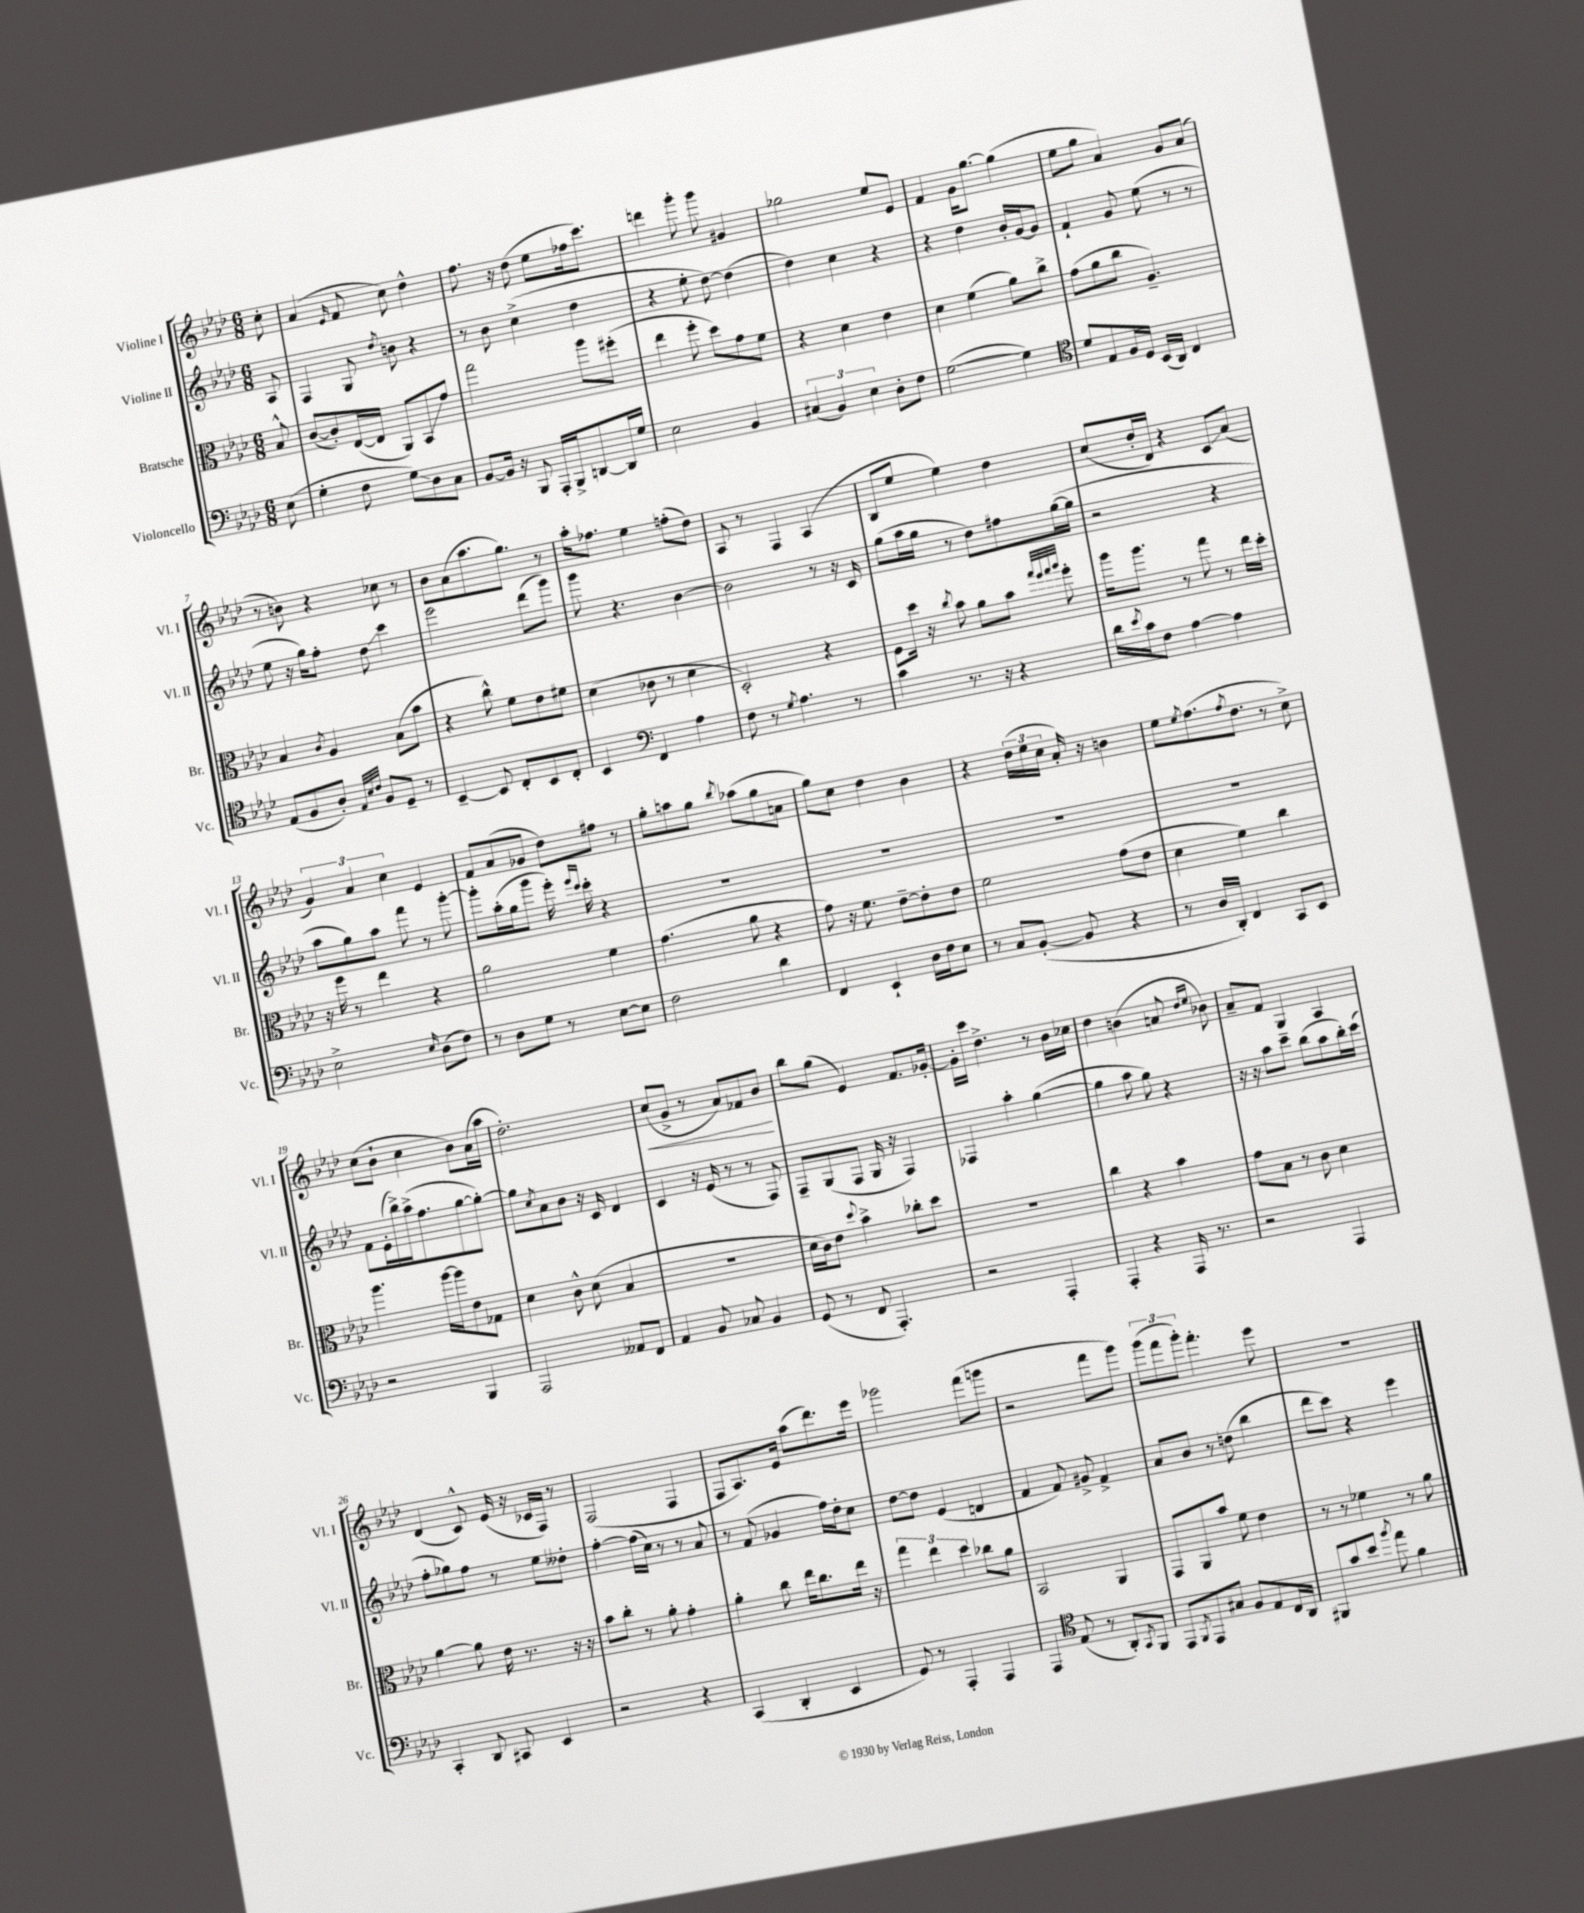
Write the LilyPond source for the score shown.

<<
\new StaffGroup <<
\new Staff = "s0" \with { instrumentName = "Violine I" shortInstrumentName = "Vl. I" } {
    \clef treble \key aes \major \numericTimeSignature \time 6/8 \partial 8
    c''8-. |
    aes'4( \grace { ees'16 } f'8 c''8) des''4-^ |
    f''8. r16 des''8( ees''8 fes''16 c'''8.) |
    d'''4 g'''8-. g'''8 gis'4 |
    ges''2 ees''8 ees'8 |
    f'4 g'16 g''8.~ g''4( |
    ees''8 g''8 aes'4) g'8 aes'8( |
    r8 b'8) r4 ces''8 r8 |
    bes'8 aes'8( aes''8. g''8.) r8 |
    aes''16-. fes''8. ees''4 f''8-.( des''8) |
    aes8 r8 f4 aes4( |
    bes8 ees''8 ees''4) des''4 |
    c''8( des''16-. des'16) r4 c'8\glissando aes'8( |
    \tuplet 3/2 { g'4) aes'4 c''4 } ees'4 |
    f'8 aes'8( ges'8 des''8) fis''8 r8 |
    g''8-. a''8 g''8 \acciaccatura { bes''8 } aes''8( g''8 a'8 |
    g''8) c''8 des''4 bes'4 |
    r4 \tuplet 3/2 { des''16( ees''16 c''16 } aes'16-.) r16 b'4 |
    ees''8 \acciaccatura { ees''8 } f''8.( \acciaccatura { f''8 } des''8. r8 c''8->) |
    c''8( bes'8-! c''4 bes'8) aes'16( aes''16 |
    des''2.-.) |
    c''8\<( g'8-> r8 aes'8) fes'8 bes'8\! |
    bes''8 g''8( ees'4) f'8. ges'16~-. |
    ges'16-. c'''16 des''4.-> r8 bes'16 ces''16 |
    des''4 b'4( a'8 \grace { des''16 ees''16 } bes'8) |
    aes'8-- f'8 g4 aes4 |
    des'4( c'8-^) ees'16( r16 ces'16 f16) r8 |
    f2( f4 |
    f8 aes8.) ees'16 aes''8( des'''8.) ees'''16 |
    ges'''2 f'''8( g'''8 |
    r2 f'''8 g'''8) |
    \tuplet 3/2 { g'''8( f'''8 g'''8-.) } f'''4.-. ees'''8 |
    R2. \bar "|." |
}
\new Staff = "s1" \with { instrumentName = "Violine II" shortInstrumentName = "Vl. II" } {
    \clef treble \key aes \major \numericTimeSignature \time 6/8 \partial 8
    aes8 |
    f4 g8 \acciaccatura { des''8 } b'8 r4 |
    r8 bes'8 c''4->( des''4 |
    r4 ees''8-. des''8~) des''4( |
    des''4) c''4 r4 |
    r4 des''4 bes'16-. g'16~ g'8 |
    f'4-! g'8 ees''8( r8 r8 |
    ees''8 r16 g''16) f''8-. des''8\glissando c'''4 |
    ees'''2 des'''8( g'''8) |
    g'''8 r4. bes'4~ |
    bes'2 r8 r16 c'16 |
    g''8( aes''16 g''16 r8 des''8) fis''8 g''16~( g''16 |
    r2 r4 |
    aes''8 g''8) aes''8 f'''8 r8 g'''8~-. |
    g'''8-. aes''16-.( g''16 g'''8 ees'''16-.) \grace { ees'''16 c'''16 } c'''16-. r4 |
    R2. |
    R2. |
    R2. |
    R2. |
    f'8 ees'16-.( bes''16->) aes''16->( f''8. g''8~ g''8~-.) |
    g''8 \acciaccatura { c''8 } aes'8 bes'8 r16 c'16 des'4 |
    c'4 r16 ees'16( r8 r8 f8) |
    f8-- g8( f8 g16 r16 f4) |
    fes4 aes''4-. g''4~( |
    g''4 aes''8 g''8) r4 |
    r16 r16 aes''8 c'''8-- bes''8( aes''8 bes''16-.) c'''16( |
    f''8-. ges''8) f''8 r8 ees''8 deses''8-. |
    f''4~-. f''16( c''16) r8 r8 aes'8 |
    r8 f'8( ges'4 f''16) des''16-. c''8 |
    des''8~ des''8 ees'4( d'4 |
    f'4 f'8) gis'8-> f'4-> |
    aes'8 bes'8 r8 d''8( bes''4 |
    des'''8 c'''8) r4 ees'''4 \bar "|." |
}
\new Staff = "s2" \with { instrumentName = "Bratsche" shortInstrumentName = "Br." } {
    \clef alto \key aes \major \numericTimeSignature \time 6/8 \partial 8
    bes8-^ |
    c'8~( c'8-.) ees16~( ees16 aes,8) bes,8\glissando g'8 |
    g''2 aes''8 fis''8-.( |
    ees''4 f''8-. des''8) g'8 f'8 |
    r4 des'4 ees'4 |
    des'4 f'4( aes'8) c''8-> |
    g'8( aes'8 c''8 aes4.--) |
    bes4 \acciaccatura { c'8 } aes4 bes8( bes'8 |
    r4 c''8-^) f'8 ees'8 fis'8 |
    des'4( ces'8 r8 des'4 |
    des2-.) r4 |
    f8 des''16 r16 \acciaccatura { c''8 } bes'8 aes'8 bes'8 \grace { g''32 f''32 g''32 aes''32 } f''8-. |
    aes''16 aes''8. r8 g''8 r8 ees''16 des''16-. |
    r16 f''16 r8 ees''4 r4 |
    aes'2 f'4 |
    g'4.( aes'8 r4 |
    g'8) r16 f'8. ees'8~-- ees'8-. ees'8 |
    f'2 g'8( ees'8 |
    des'4 f'4) c''4 |
    aes''4. aes''16~ aes''16 ees'8 ges8 |
    des'4 c'8-^ des'8( bes4 |
    R2. |
    des'16 c'16) ees'8 \appoggiatura { des''8 } bes'4-> ces''8-. des''8 |
    R2. |
    c''4 r4 bes'4 |
    g'8 bes8 r8 c'8 des'4 |
    aes'4~ aes'8 ees'16 r8. r16 r16 |
    bes'8 c''8-. r8 aes'8-. g'4-. |
    aes'4-. c''8 ees''16 c''8. ees''16 r16 |
    \tuplet 3/2 { g''4 ees''4 des''4 } ces''8 aes'8 |
    bes,2 aes,4 |
    g,8 aes,8 bes'8 f'8 ees'4 |
    r8 r8 fes'4 r8 aes'8 \bar "|." |
}
\new Staff = "s3" \with { instrumentName = "Violoncello" shortInstrumentName = "Vc." } {
    \clef bass \key aes \major \numericTimeSignature \time 6/8 \partial 8
    ees8( |
    g4-. f8 g8\glissando) des8 c8 |
    bes,8~ bes,16 r16 bes,,8 aes,,16-. bes,,16-> d,8~ d,16 g16 |
    ees2 bes,4 |
    \tuplet 3/2 { cis4( bes,4) ees4 } des8-. f8 |
    g2~( g4) |
    \clef tenor des'8 ees8 f16 des16 bes,16( aes,16) c4 |
    ees8( f8 aes8-.) \grace { ees32 bes32 c'32 } f8 des8-- r8 |
    bes,4~-- bes,8 c8-. bes,8 c8-. |
    bes,4 \clef bass f,4 aes4 |
    f8 r8 \acciaccatura { g8 } aes4. r8 |
    c'4 r8. r16 r4 |
    des'16 \acciaccatura { ees'8 } c'16 f8 aes4~ aes4 |
    ees2-> \grace { ees16 } des8( f8) |
    r8 des8 g8 r8 ees8~ ees8 |
    f2 des'4 |
    f,4 ees,4-! des16 f16 ees8 |
    r8 c8 bes,8~-.( bes,8 r4 |
    r8 des16 des,16-.) f,4 c,8 ees,8 |
    r2 bes,,4 |
    aes,,2 aeses,8 f,8 |
    aes,4 bes,8 ces8 bes,4 |
    g,8( r8 f,8 aes,,4.-.) |
    r2 aes,,4-. |
    aes,,4-. r4 aes,,16 r8. |
    r2 aes,,4 |
    c,4-. des,8 cis,8 ees,4 |
    r2 r4 |
    c,4( des,4-. ees,4 |
    g,8) r8 aes,,4-. aes,,4 |
    aes,,4 \clef tenor ees8( r8 aes,8-.) \acciaccatura { g,8 } f,8 |
    ees,8 \acciaccatura { f,8 } ees,8 gis8 f8 ees8 c16 aes,16 |
    fis,8 g'8 bes'8 \acciaccatura { f''8 } ees''8 f'4 \bar "|." |
}
>>
>>
